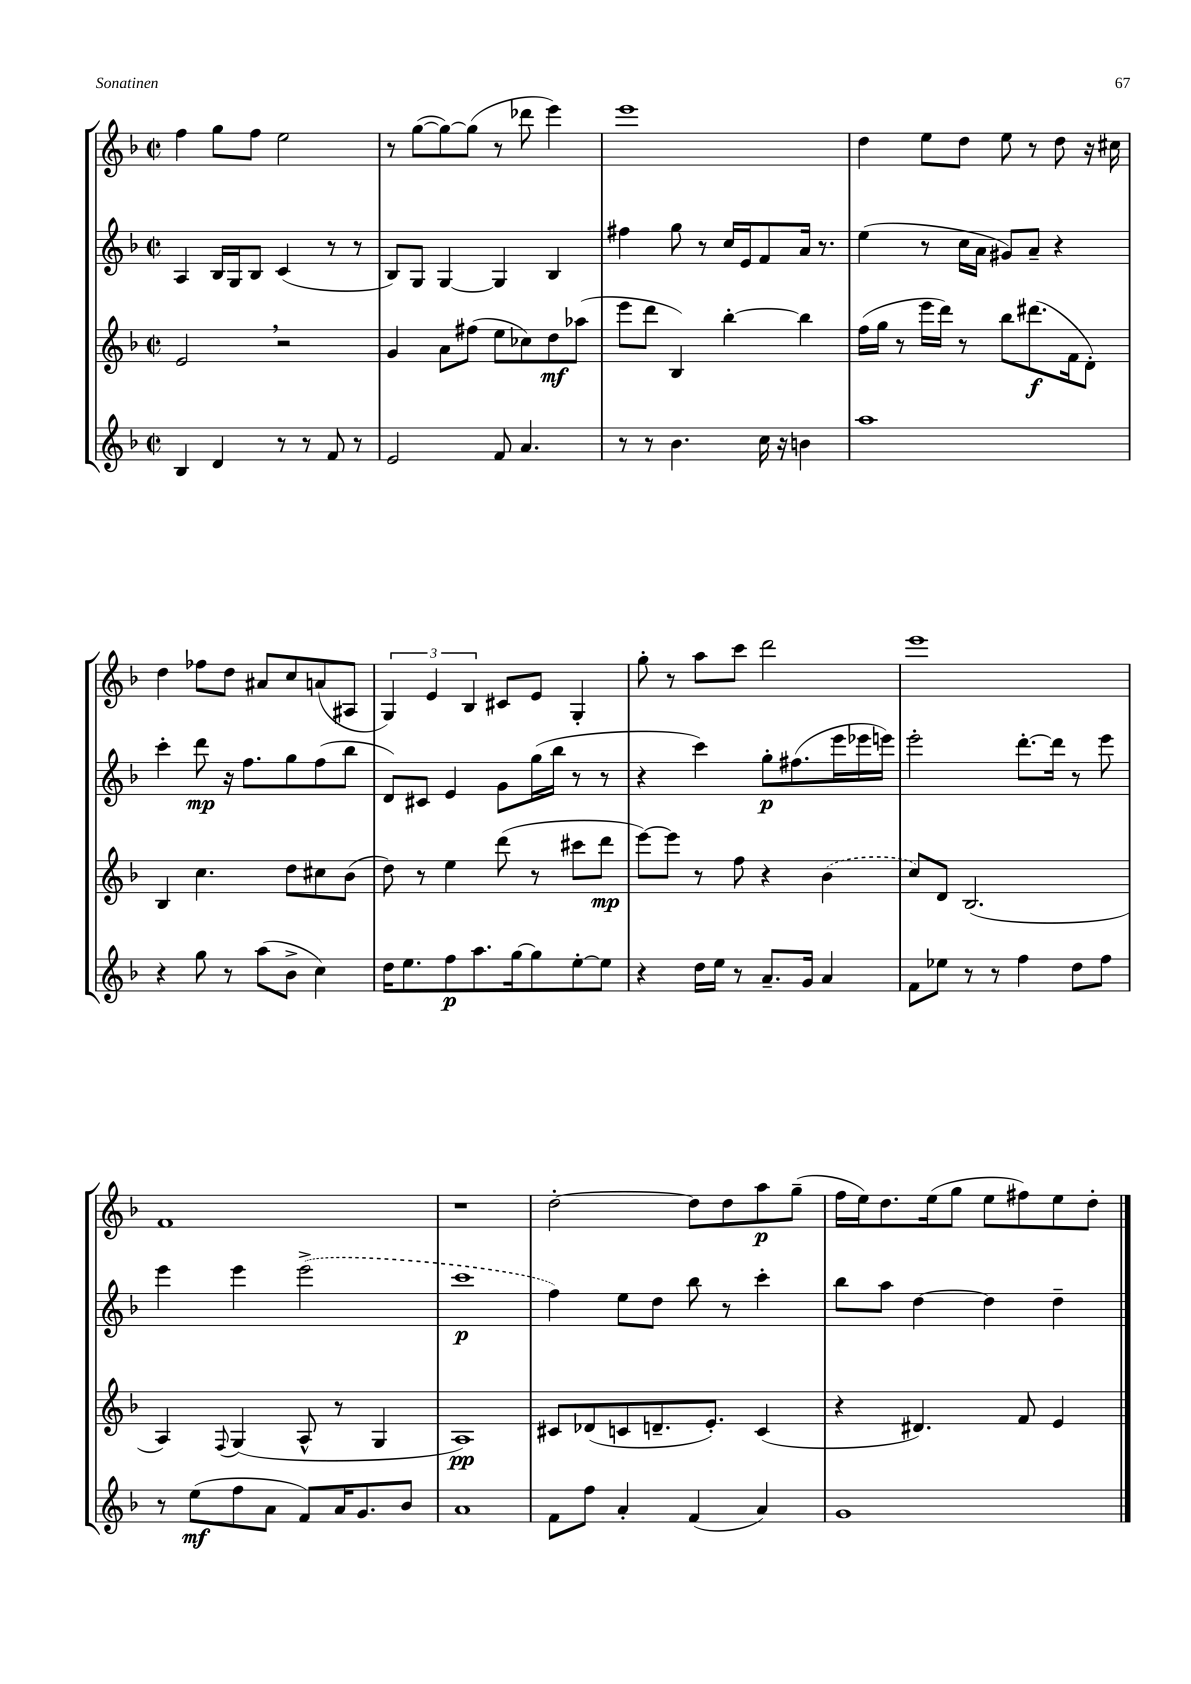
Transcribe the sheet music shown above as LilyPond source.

<<
\new StaffGroup <<
\new Staff = "s0" {
    \clef treble \key f \major \defaultTimeSignature \time 2/2
    f''4 g''8 f''8 e''2 |
    r8 g''8~( g''8~) g''8( r8 des'''8 e'''4) |
    e'''1 |
    d''4 e''8 d''8 e''8 r8 d''8 r16 cis''16 |
    d''4 fes''8 d''8 ais'8 c''8 a'8( ais8 |
    \tuplet 3/2 { g4) e'4 bes4 } cis'8 e'8 g4-. |
    g''8-. r8 a''8 c'''8 d'''2 |
    e'''1 |
    f'1 |
    r1 |
    d''2~-. d''8 d''8 a''8\p g''8--( |
    f''16 e''16) d''8. e''16( g''8 e''8 fis''8) e''8 d''8-. \bar "|." |
}
\new Staff = "s1" {
    \clef treble \key f \major \defaultTimeSignature \time 2/2
    a4 bes16 g16 bes8 c'4( r8 r8 |
    bes8) g8 g4~ g4 bes4 |
    fis''4 g''8 r8 c''16 e'16 f'8 a'16 r8. |
    e''4( r8 c''16 a'16 gis'8) a'8-- r4 |
    c'''4-. d'''8\mp r16 f''8. g''8 f''8( bes''8 |
    d'8) cis'8 e'4 g'8 g''16( bes''16 r8 r8 |
    r4 c'''4) g''8-.\p fis''8.( e'''16 ees'''16 e'''16) |
    e'''2-. d'''8.~-. d'''16 r8 e'''8 |
    e'''4 e'''4 \once \slurDashed e'''2->( |
    c'''1\p |
    f''4) e''8 d''8 bes''8 r8 c'''4-. |
    bes''8 a''8 d''4~ d''4 d''4-- \bar "|." |
}
\new Staff = "s2" {
    \clef treble \key f \major \defaultTimeSignature \time 2/2
    e'2 \breathe r2 |
    g'4 a'8 fis''8( e''8 ces''8) d''8\mf aes''8( |
    e'''8 d'''8 bes4) bes''4~-. bes''4 |
    f''16( g''16 r8 e'''16 d'''16) r8 bes''8 dis'''8.\f( f'16 d'8-.) |
    bes4 c''4. d''8 cis''8 bes'8( |
    d''8) r8 e''4 d'''8( r8 cis'''8 d'''8\mp |
    e'''8~) e'''8 r8 f''8 r4 \once \slurDashed bes'4( |
    c''8) d'8 bes2.( |
    a4) \appoggiatura { f8 } g4( a8-^ r8 g4 |
    a1\pp) |
    cis'8 des'8( c'8 d'8.-- e'8.-.) c'4( |
    r4 dis'4.) f'8 e'4 \bar "|." |
}
\new Staff = "s3" {
    \clef treble \key f \major \defaultTimeSignature \time 2/2
    bes4 d'4 r8 r8 f'8 r8 |
    e'2 f'8 a'4. |
    r8 r8 bes'4. c''16 r16 b'4 |
    a''1 |
    r4 g''8 r8 a''8( bes'8-> c''4) |
    d''16 e''8. f''8\p a''8. g''16~ g''8 e''8~-. e''8 |
    r4 d''16 e''16 r8 a'8.-- g'16 a'4 |
    f'8 ees''8 r8 r8 f''4 d''8 f''8 |
    r8 e''8\mf( f''8 a'8 f'8) a'16 g'8. bes'8 |
    a'1 |
    f'8 f''8 a'4-. f'4( a'4) |
    g'1 \bar "|." |
}
>>
>>
\layout { \context { \Score \remove "Bar_number_engraver" } }
